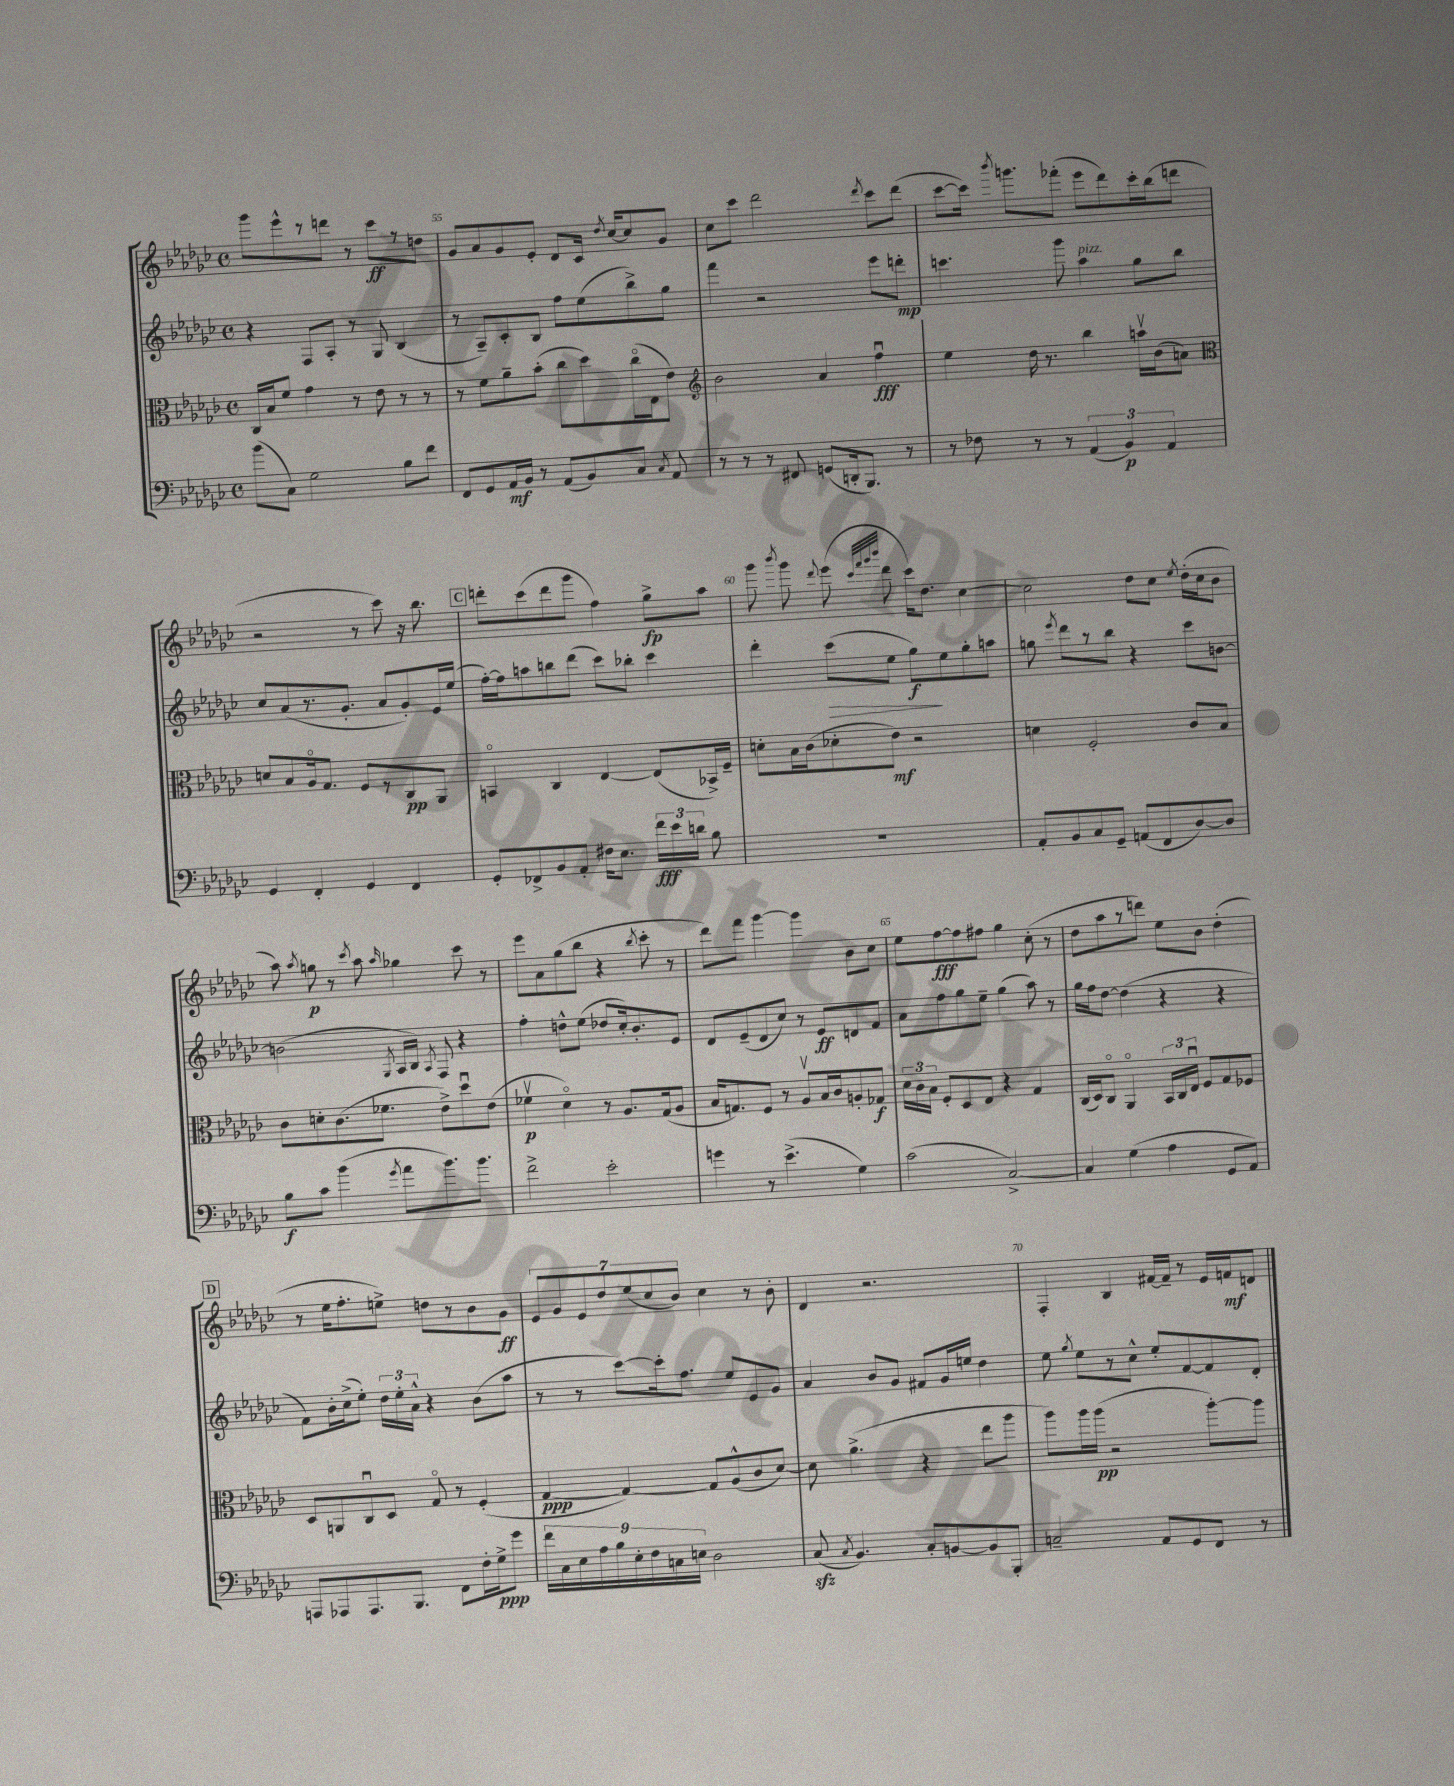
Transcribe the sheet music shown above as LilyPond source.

<<
\new StaffGroup <<
\new Staff = "s0" {
    \clef treble \key ges \major \defaultTimeSignature \time 4/4
    \autoBeamOff ges'''8[ ees'''8-^ r8 d'''8] r8 ces'''8[\ff r8 d''8] |
    ges'8[ aes'8 ges'8 ees'8]-. des'8[ ces'16] \acciaccatura { des''8 } ces''16[~ ces''8 ges'8] |
    ces''8[ ces'''8] des'''2 \acciaccatura { des'''8 } ces'''8[ des'''8]( |
    ces'''8[~ ces'''16]) \acciaccatura { bes'''8 } g'''8.[ fes'''8]-.( ees'''8[ des'''8) ces'''16-. bes''16( d'''8] |
    r2 r8 ces'''8) r16 bes''8. |
    \mark \markup { \box "C" } d'''8[-. ces'''8( d'''8 ges'''8] f''4) ges''8[->\fp aes''8] |
    ges'''8 \acciaccatura { bes'''8 } ges'''8 \appoggiatura { des'''8 } ees'''8( \grace { ces'''32[ f'''32 ges'''32 bes'''32] } des'''8 ces'''16[) des''8.] ces''4~ |
    ces''2 des''8[ ces''8] \acciaccatura { ees''8 } des''16[-.( ces''16 bes'8] |
    aes''8) \acciaccatura { aes''8 } g''8\p r8 \acciaccatura { ces'''8 } aes''8 \grace { aes''16 } ges''4 ces'''8 r8 |
    ees'''8[ aes'8 ges''8( bes''8] r4 \acciaccatura { bes''8 } ces'''8-. r8 |
    des'''8[) f'''8] ges'''4~ ges'''4 bes'8[ ces''8] |
    ees''8[ f''8~\fff f''8 fis''8] ges''4 ces''8-.( r8 |
    des''8[ aes''8 r8 d'''8]) ees''8[ bes'8] des''4-.( |
    \mark \markup { \box "D" } r8 ees''16[ f''8.-. e''8]->) d''8[ r8 bes'8 ges'8]\ff |
    \tuplet 7/4 { ees'8[ ges'8 ees'8 des''8 ees''8( ces''8 bes'8]) } ces''4 r8 bes'8-. |
    des'4 r2. |
    f4-. bes4 fis'16[~ fis'16]-- r8 ees'16[ f'16\mf d'8] \bar "|." |
}
\new Staff = "s1" {
    \clef treble \key ges \major \defaultTimeSignature \time 4/4
    \autoBeamOff r4 f8[ aes8]-. r8 ges8 bes4( |
    r8 aes8[--) ces'8-. bes8] f''8[ ees''8( bes''8->) ges''8] |
    f'''4 r2 ees'''8[ d'''8]-.\mp |
    c'''4. ges'''8 aes''4^\markup { \italic "pizz." } ges''8[ bes''8] |
    ces''8[ aes'8( r8. ges'8.]-. aes'8[ ges'8-.) ees'16 ees''16]( |
    \mark \markup { \box "C" } f''16[~-.) f''16 a''8 b''8 des'''8]( ces'''8[) bes''8]-. ces'''4 |
    des'''4-. ces'''8[\>( ees''8] ges''8[\f\!) ees''8 ges''8-. a''8] |
    g''8 \acciaccatura { ees'''8 } des'''8[ r8 bes''8] r4 ces'''8[ b'8]~ |
    b'2( \acciaccatura { ges8 } aes16[ bes16]) \acciaccatura { aes8 } f8 r4 |
    f''4-. d''8[-^ ees''8]( des''8[ ces''16-.) bes'8.-. ees'8] |
    des'8[ ees'8--( des'8 ces''8]) r8 ees'8[\ff d'8 f'8] |
    aes'8[ f''8 ges''8 ees''8]-- ges''4( aes''8) r8 |
    ges''16[ f''16 des''8]~ des''4( r4 r4 |
    \mark \markup { \box "D" } f'8[) bes'16-. ces''16->( ees''8]-.) \tuplet 3/2 { des''16[ ees''16-. aes'16]-^ } r4 bes'8[( aes''8] |
    r8 r8 ces'''8[~) ces'''16-. f''8.] ees''8[ ees'8 ges'8] |
    aes'4 bes'8[ ges'8] fis'8[ ges'16 e''16] des''4 |
    ees''8 \acciaccatura { ges''8 } ees''8[ r8 ces''8]-^ ees''8[-. f'8~ f'8 des'8]-. \bar "|." |
}
\new Staff = "s2" {
    \clef alto \key ges \major \defaultTimeSignature \time 4/4
    \autoBeamOff ces16[ bes16 f'8] ges'4 r8 ees'8 r8 r8 |
    r8 f'8[ aes'8-- bes'8]-.( ces''8[ des''8) ces''16\flageolet( ees16 ees'8]) |
    \clef treble bes'2 aes'4 f''4\downbow\fff |
    ees''4 des''16 r8. bes''4 a''16[\upbow bes'16( a'8]) |
    \clef alto d'8[ bes8 aes16\flageolet ges8.] f8[ r8 ces8\pp aes,8] |
    \mark \markup { \box "C" } b,4\flageolet ces4 ees4~ ees8[( bes,16->) f16]-- |
    d'8[-. bes16 ces'16( des'8-. ees'8]\mf) r2 |
    d'4 f2-. ces'8[ bes8] |
    ces'8[ d'8-. ces'8.( fes'8.] ees'8[->) des''8\downbow ees'8]( |
    fes'4\upbow\p des'4\flageolet) r8 aes8.[ ges16( aes8] |
    bes16[ g8.) f8] r8 aes8[\upbow bes16 ces'16 a8-. ges8]\f |
    \tuplet 3/2 { des'16[ ces'16 bes16] } f8[-. des8 ees8] r4 ges4 |
    ces16[( des16) ces8]\flageolet aes,4\flageolet \tuplet 3/2 { bes,16[ ces16 ees16]\downbow } f8[ ges8 fes8] |
    \mark \markup { \box "D" } des8[ a,8 ces8\downbow des8] ges8\flageolet r8 f4-.( |
    ges4~\ppp ges4~) ges8[ aes8-^( ces'8 des'8]~) |
    des'8 aes'4.->( r4 ees''8[ aes''8] |
    aes''8[) aes''16 aes''16]\pp( r2 aes''8[~-.) aes''8] \bar "|." |
}
\new Staff = "s3" {
    \clef bass \key ges \major \defaultTimeSignature \time 4/4
    \autoBeamOff bes'8[( ces8]) ges2 bes8[ f'8] |
    f,8[ ges,8 aes,16\mf bes,16] r8 aes,8[( bes,8) ces8] \acciaccatura { ces8 } aes,8 |
    r8 r8 r8 fis,8 g,8[( d,16-. bes,,8.]) r8 |
    r8 fes8 r8 r8 \tuplet 3/2 { aes,4( bes,4\p) aes,4 } |
    ges,4 f,4-. ges,4 f,4 |
    \mark \markup { \box "C" } ges,8[-. fes,8-> bes,8 aes,8]-. fis16[ ees8.] \tuplet 3/2 { f'16[\fff ees'16 d'16] } bes8 |
    R1 |
    aes,8[-. bes,8 ces8 ges,8]-- a,8[( f,8 des8~) des8] |
    bes8[\f ces'8] bes'4( \acciaccatura { ges'8 } aes'8[ bes'8.) bes'8.] |
    f'2-> ees'2-. |
    g'4 r8 ees'4.->( ges4) |
    ces'2( ces2~->) |
    ces4 ges4( aes4 ges,8[ aes,8]) |
    \mark \markup { \box "D" } a,,8[ aes,,8 aes,,8. bes,,8.] f,8[ f16-. ges16->\ppp ges'8] |
    \tuplet 9/8 { f'16[ ces16 ees16 aes16 bes16 ees16-. f16 c16 e16] } des2 |
    ces8\sfz( \acciaccatura { ces8 } bes,4.) ces8[-. b,8~ b,8 bes,,8]-. |
    c2-- aes,8[ ges,8 f,8] r8 \bar "|." |
}
>>
>>
\layout { \context { \Score currentBarNumber = #54 \override BarNumber.break-visibility = ##(#f #t #t) barNumberVisibility = #(every-nth-bar-number-visible 5) } }
